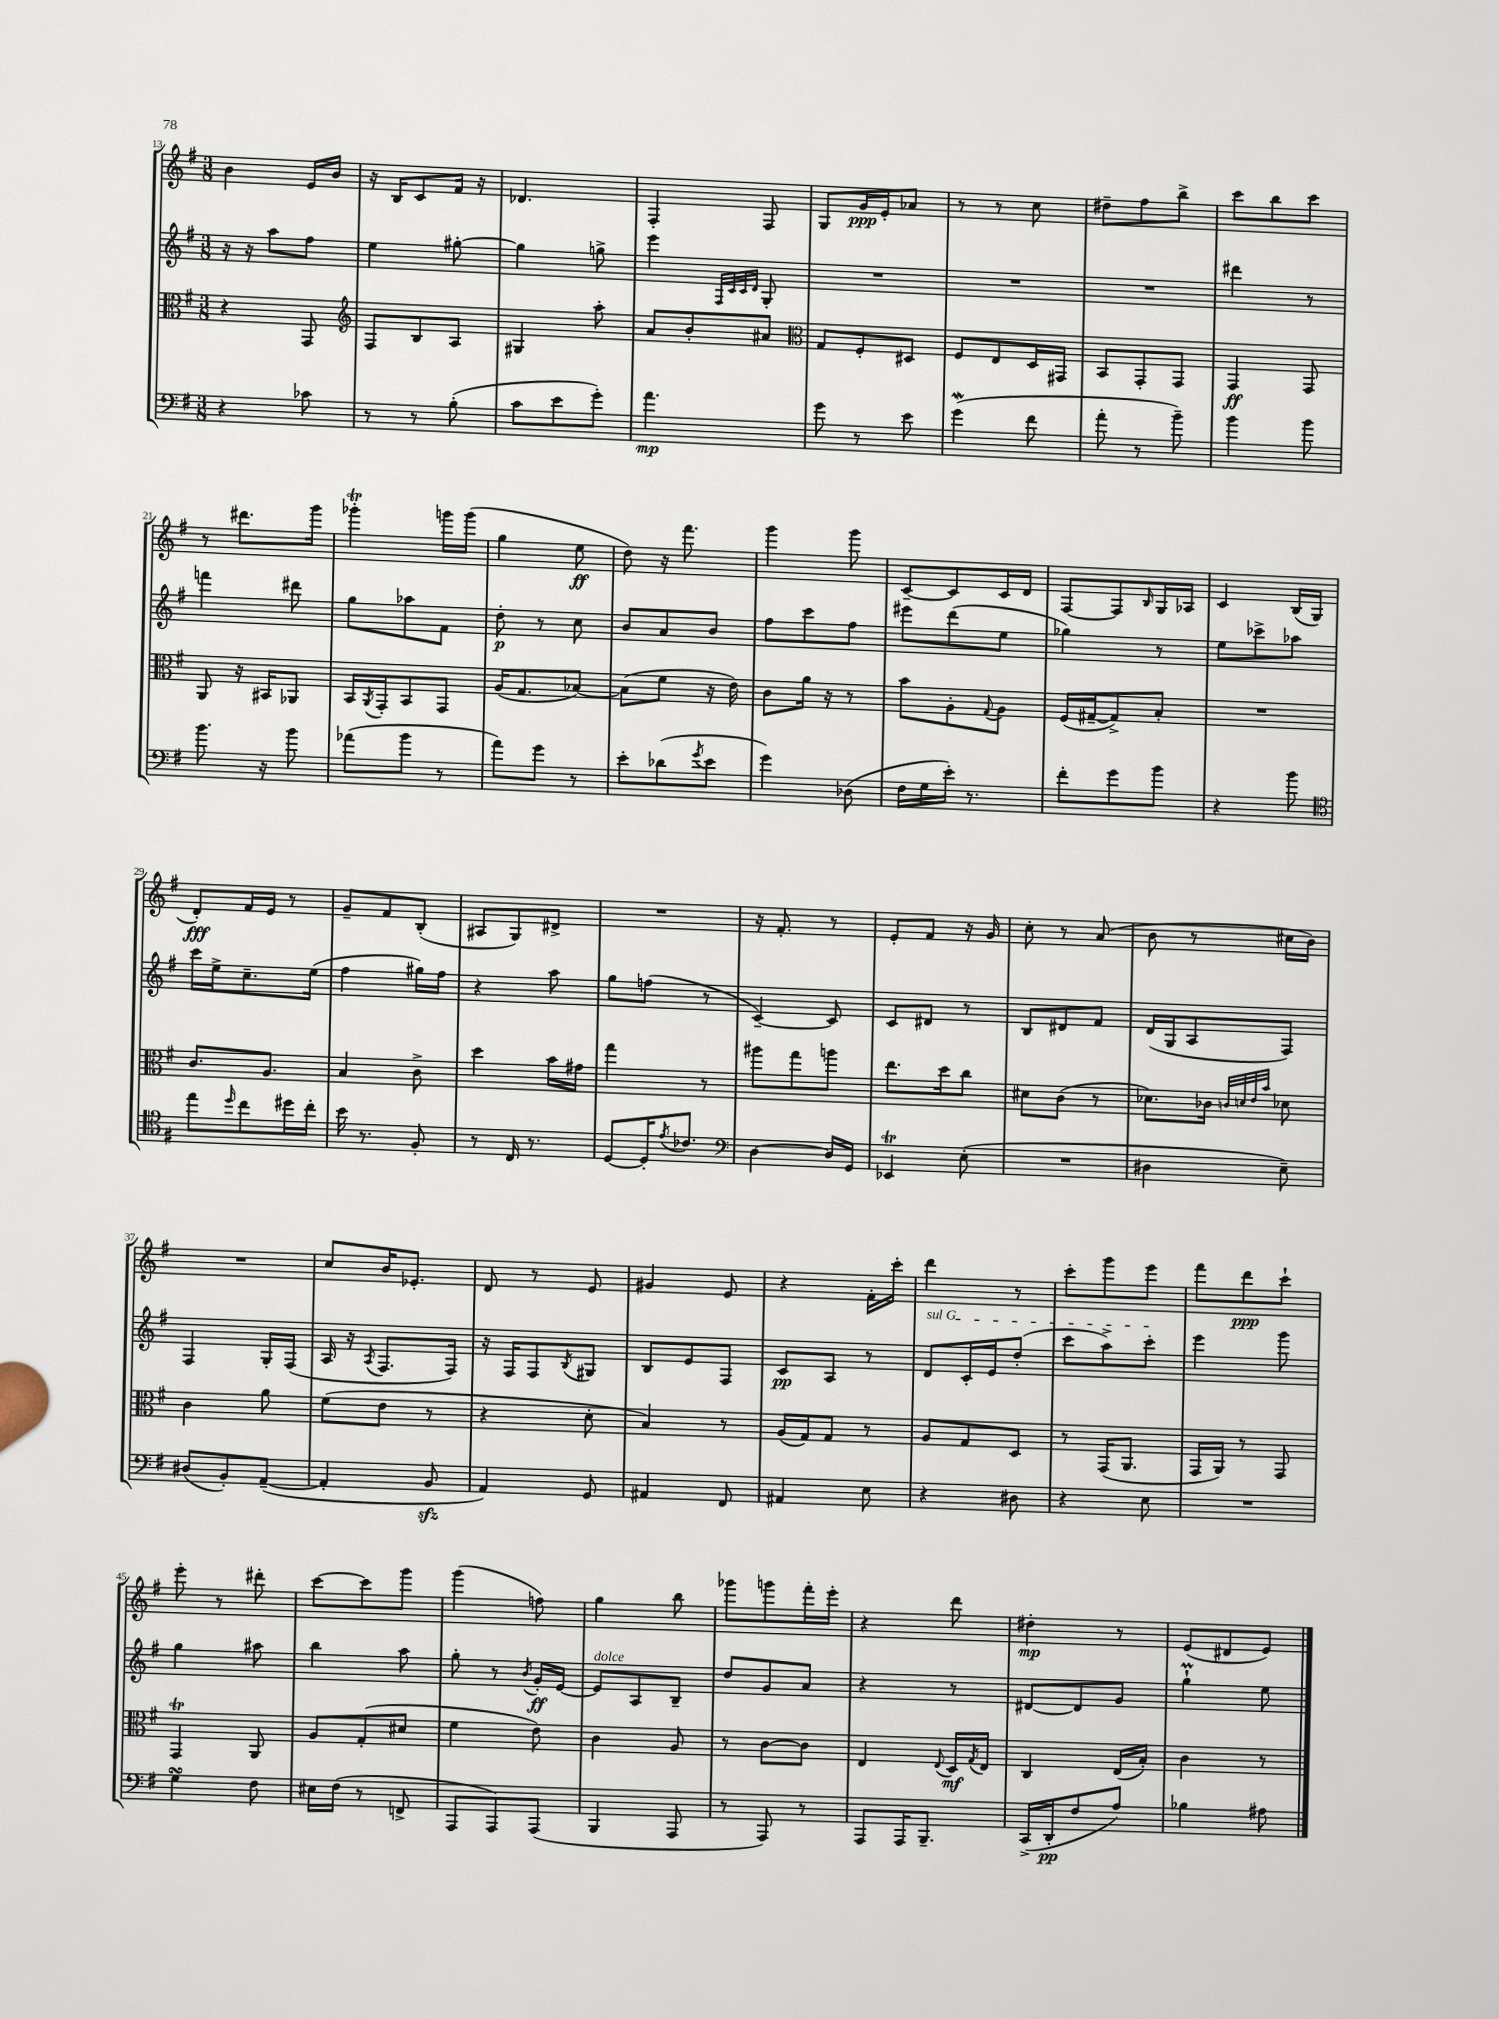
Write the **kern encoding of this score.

**kern	**dynam	**kern	**dynam	**kern	**dynam	**kern	**dynam
*part4	*part4	*part3	*part3	*part2	*part2	*part1	*part1
*staff4	*staff4	*staff3	*staff3	*staff2	*staff2	*staff1	*staff1
*clefF4	*	*clefC3	*	*clefG2	*	*clefG2	*
*k[f#]	*	*k[f#]	*	*k[f#]	*	*k[f#]	*
*M3/8	*	*M3/8	*	*M3/8	*	*M3/8	*
=13	=13	=13	=13	=13	=13	=13	=13
4r	.	4r	.	16r	.	4b\	.
.	.	.	.	16r	.	.	.
.	.	.	.	8aa\L	.	.	.
8c-X\	.	8GG/	.	8ff#\J	.	16e/LL	.
.	.	.	.	.	.	16b/JJ	.
=14	=14	=14	=14	=14	=14	=14	=14
*	*	*clefG2	*	*	*	*	*
8r	.	8F#/L	.	4ee\	.	16r	.
.	.	.	.	.	.	16B/KL	.
8r	.	8B/	.	.	.	8c/	.
(8B'\	.	8A/J	.	[8gg#X'\	.	16f#/Jk	.
.	.	.	.	.	.	16r	.
=15	=15	=15	=15	=15	=15	=15	=15
8c\L	.	4G#X/	.	4gg#\]	.	4.d-X/	.
8e\	.	.	.	.	.	.	.
8g'\J)	.	8aa'\	.	8ggn^\	.	.	.
=16	=16	=16	=16	=16	=16	=16	=16
4.a\	mp	8a/L	.	4eee\	.	4F#'/	.
.	.	8b'/	.	.	.	.	.
.	.	.	.	32qqF#/LLL	.	.	.
.	.	.	.	32qqc/	.	.	.
.	.	.	.	32qqc/	.	.	.
.	.	.	.	32qqd/JJJ	.	.	.
.	.	8a#X/J	.	8G'/	.	8F#/	.
=17	=17	=17	=17	=17	=17	=17	=17
*	*	*clefC3	*	*	*	*	*
8g\	.	8G/L	.	4.r	.	8G/L	.
8r	.	8F#'/	.	.	.	16g/L	ppp
.	.	.	.	.	.	16e'/J	.
8e\	.	8D#X/J	.	.	.	8a-X/J	.
=18	=18	=18	=18	=18	=18	=18	=18
(4gw\	.	8F#/L	.	4.r	.	8r	.
.	.	8E/	.	.	.	8r	.
8f#\	.	16D/L	.	.	.	8cc\	.
.	.	16GG#X/JJ	.	.	.	.	.
=19	=19	=19	=19	=19	=19	=19	=19
8a'\	.	8BB/L	.	4.r	.	8dd#X~\L	.
8r	.	8GG'/	.	.	.	8ff#\	.
8b~\)	.	8GG/J	.	.	.	8bb^\J	.
=20	=20	=20	=20	=20	=20	=20	=20
4b\	.	4GG/	ff	4ddd#X\	.	8ccc\L	.
.	.	.	.	.	.	8bb\	.
8b\	.	8GG/	.	8r	.	8ccc\J	.
!!LO:LB:g=z
=21	=21	=21	=21	=21	=21	=21	=21
8.b\	.	8AA/	.	4fffn\	.	8r	.
.	.	16r	.	.	.	8.ddd#X\L	.
16r	.	16BB#X/KL	.	.	.	.	.
8b\	.	8AA-X/J	.	8ddd#X\	.	.	.
.	.	.	.	.	.	16ggg\Jk	.
=22	=22	=22	=22	=22	=22	=22	=22
(8a-X\L	.	16BB/LL	.	8gg\L	.	4ggg-XT'\	.
.	.	8qAA/	.	.	.	.	.
.	.	16GG'/J	.	.	.	.	.
8b\J	.	8BB/	.	8aa-X\	.	.	.
8r	.	8GG/J	.	8f#\J	.	16gggn\LL	.
.	.	.	.	.	.	(16ggg\JJ	.
=23	=23	=23	=23	=23	=23	=23	=23
8a\L)	.	(16A/KL	.	8dd'\	p	4gg\	.
.	.	8.G/	.	.	.	.	.
8g\J	.	.	.	8r	.	.	.
8r	.	[8B-X/J)	.	8cc\	.	8ee\	ff
=24	=24	=24	=24	=24	=24	=24	=24
8e'\L	.	(8B-\L]	.	8b/L	.	8dd\)	.
(8d-X\	.	8f#\J	.	8a/	.	16r	.
.	.	.	.	.	.	8.fff#\	.
8qg/	.	.	.	.	.	.	.
8e\J	.	16r	.	8b/J	.	.	.
.	.	16e\)	.	.	.	.	.
=25	=25	=25	=25	=25	=25	=25	=25
4g\)	.	8c\L	.	8ff#\L	.	4ggg\	.
.	.	16a\Jk	.	8ccc\	.	.	.
.	.	16r	.	.	.	.	.
(8D-X\	.	8r	.	8ff#\J	.	8ggg\	.
=26	=26	=26	=26	=26	=26	=26	=26
16F#\LL	.	8b\L	.	8eee#X\L	.	[8c~/L	.
16G\	.	.	.	.	.	.	.
16e'\JJ)	.	8A'\	.	(8ddd\	.	8c/]	.
8.r	.	.	.	.	.	.	.
.	.	8qqG/	.	.	.	.	.
.	.	8A\J	.	8ee\J	.	16c/L	.
.	.	.	.	.	.	16d/JJ	.
=27	=27	=27	=27	=27	=27	=27	=27
8f#'\L	.	(16F#/LL	.	4gg-X\)	.	[8F#/L	.
.	.	[16G#X~/J	.	.	.	.	.
8g\	.	8G#^/])	.	.	.	8F#/]	.
.	.	.	.	.	.	16qqB/	.
8b\J	.	8B'/J	.	8r	.	16G/L	.
.	.	.	.	.	.	16A-X/JJ	.
=28	=28	=28	=28	=28	=28	=28	=28
4r	.	4.r	.	8ee\L	.	4c/	.
.	.	.	.	8ccc-X^\	.	.	.
8b\	.	.	.	8aa-X\J	.	(16B/LL	.
.	.	.	.	.	.	16G/JJ	.
!!LO:LB:g=z
=29	=29	=29	=29	=29	=29	=29	=29
*clefC4	*	*	*	*	*	*	*
8ee\L	.	8.c/L	.	16ccc\LL	.	8d'/L)	fff
.	.	.	.	16ee^\J	.	.	.
16qqdd/	.	.	.	.	.	.	.
8cc\	.	.	.	8.cc~\	.	16f#/L	.
.	.	8.A/J	.	.	.	16e/JJ	.
16dd#X\L	.	.	.	.	.	8r	.
16cc'\JJ	.	.	.	(16ee\Jk	.	.	.
=30	=30	=30	=30	=30	=30	=30	=30
16b\	.	4B/	.	4ff#\	.	8g~/L	.
8.r	.	.	.	.	.	.	.
.	.	.	.	.	.	8f#/	.
8F#'/	.	8c^\	.	16gg#X\LL)	.	(8B'/J	.
.	.	.	.	16ff#\JJ	.	.	.
=31	=31	=31	=31	=31	=31	=31	=31
8r	.	4dd\	.	4r	.	8A#X/L	.
16C/	.	.	.	.	.	8G/)	.
8.r	.	.	.	.	.	.	.
.	.	16b\LL	.	8aa\	.	8d#X^/J	.
.	.	16g#X\JJ	.	.	.	.	.
=32	=32	=32	=32	=32	=32	=32	=32
[8D/L	.	4gg\	.	8gg\L	.	4.r	.
16D'/K]	.	.	.	(8ffn\J	.	.	.
8qe/	.	.	.	.	.	.	.
8.c-X/J	.	.	.	.	.	.	.
.	.	8r	.	8r	.	.	.
=33	=33	=33	=33	=33	=33	=33	=33
*clefF4	*	*	*	*	*	*	*
[4D\	.	8aa#X\L	.	[4c~/)	.	16r	.
.	.	.	.	.	.	8.f#'/	.
.	.	8gg\	.	.	.	.	.
16D/LL]	.	8aan\J	.	8c/]	.	8r	.
16GG/JJ	.	.	.	.	.	.	.
=34	=34	=34	=34	=34	=34	=34	=34
4EE-XT/	.	8.ee\L	.	8c/L	.	8e'/L	.
.	.	.	.	8d#X/J	.	8f#/J	.
.	.	16dd\k	.	.	.	.	.
(8E'\	.	8cc\J	.	8r	.	16r	.
.	.	.	.	.	.	16g/	.
=35	=35	=35	=35	=35	=35	=35	=35
4.r	.	8d#X\L	.	8B/L	.	8cc'\	.
.	.	(8c\J	.	8d#X/	.	8r	.
.	.	8r	.	8f#/J	.	(8a/	.
=36	=36	=36	=36	=36	=36	=36	=36
4D#X\	.	8.d-X\L)	.	(16d/LL	.	8b\	.
.	.	.	.	16G/J	.	.	.
.	.	.	.	8A/	.	8r	.
.	.	16c-X\Jk	.	.	.	.	.
.	.	32qqcn/LLL	.	.	.	.	.
.	.	32qqdn/	.	.	.	.	.
.	.	32qqe/	.	.	.	.	.
.	.	32qqb/JJJ	.	.	.	.	.
8E~\)	.	8d-X\	.	8F#/J)	.	16cc#X\LL	.
.	.	.	.	.	.	16b\JJ)	.
!!LO:LB:g=z
=37	=37	=37	=37	=37	=37	=37	=37
(8D#X/L	.	4c\	.	4F#/	.	4.r	.
8BB'/)	.	.	.	.	.	.	.
([8AA~/J	.	8a\	.	16G'/LL	.	.	.
.	.	.	.	(16F#/JJ	.	.	.
=38	=38	=38	=38	=38	=38	=38	=38
4AA'/]	.	(8f#\L	.	16A/	.	8cc/L	.
.	.	.	.	16r	.	.	.
.	.	.	.	8qA/	.	.	.
.	.	8e\J	.	8.F#/L	.	16b/K	.
.	.	.	.	.	.	8.e-X'/J	.
8BBzz/	.	8r	.	.	.	.	.
.	.	.	.	16F#/Jk)	.	.	.
=39	=39	=39	=39	=39	=39	=39	=39
4AA/)	.	4r	.	16r	.	8d/	.
.	.	.	.	16F#/KL	.	.	.
.	.	.	.	8F#/	.	8r	.
.	.	.	.	8qB/	.	.	.
8GG/	.	8d'\	.	8G#X/J	.	8e/	.
=40	=40	=40	=40	=40	=40	=40	=40
4AA#X/	.	4B/)	.	8B/L	.	4g#X/	.
.	.	.	.	8e/	.	.	.
8FF#/	.	8r	.	8F#/J	.	8e/	.
=41	=41	=41	=41	=41	=41	=41	=41
4AA#X/	.	(16A/LL	.	8c/L	pp	4r	.
.	.	16G/J)	.	.	.	.	.
.	.	8G/J	.	8A/J	.	.	.
8E\	.	8r	.	8r	.	16f#'\LL	.
.	.	.	.	.	.	16ccc'\JJ	.
=42	=42	=42	=42	=42	=42	=42	=42
!	!	!	!	!LO:TX:a:i:t=sul G	!	!	!
4r	.	8A/L	.	8d/L	.	4ddd\	.
.	.	8G/	.	16c'/L	.	.	.
.	.	.	.	16e/J	.	.	.
8D#X\	.	8D/J	.	(8dd'/J	.	8r	.
=43	=43	=43	=43	=43	=43	=43	=43
4r	.	8r	.	8ccc\L	.	8ccc'\L	.
.	.	(16GG/KL	.	8aa^\)	.	8ggg\	.
.	.	8.AA/J	.	.	.	.	.
8E\	.	.	.	8ccc'\J	.	8eee\J	.
=44	=44	=44	=44	=44	=44	=44	=44
4.r	.	16GG/LL	.	4eee\	.	8fff#\L	.
.	.	16AA/JJ)	.	.	.	.	.
.	.	8r	.	.	.	8ddd\	ppp
.	.	8GG/	.	8ggg\	.	8ccc`\J	.
!!LO:LB:g=z
=45	=45	=45	=45	=45	=45	=45	=45
4GsSSs\	.	4GGT/	.	4gg\	.	8eee'\	.
.	.	.	.	.	.	8r	.
8F#\	.	8AA/	.	8aa#X\	.	8ddd#X'\	.
=46	=46	=46	=46	=46	=46	=46	=46
16E#X\LL	.	8A/L	.	4bb\	.	[8ccc\L	.
(16F#\JJ	.	.	.	.	.	.	.
8r	.	(8G'/	.	.	.	8ccc\]	.
8FFn^/	.	8d#X/J	.	8aa\	.	8ggg\J	.
=47	=47	=47	=47	=47	=47	=47	=47
8AAA/L	.	4f#\	.	8gg'\	.	(4ggg\	.
8AAA/)	.	.	.	8r	.	.	.
.	.	.	.	8qb/	.	.	.
(8AAA/J	.	8e\)	.	16g'/LL	ff	8ffn\)	.
.	.	.	.	[16e/JJ	.	.	.
=48	=48	=48	=48	=48	=48	=48	=48
!	!	!	!	!LO:TX:a:i:t=dolce	!	!	!
4BBB/	.	4c\	.	8e/L]	.	4gg\	.
.	.	.	.	8A/	.	.	.
8AAA/	.	8A/	.	8B~/J	.	8bb\	.
=49	=49	=49	=49	=49	=49	=49	=49
8r	.	8r	.	8dd/L	.	8ggg-X\L	.
8AAA/)	.	[8c\L	.	8g/	.	8gggn\	.
8r	.	8c\J]	.	8a/J	.	16fff#'\L	.
.	.	.	.	.	.	16eee'\JJ	.
=50	=50	=50	=50	=50	=50	=50	=50
8AAA/L	.	4E/	.	4r	.	4r	.
16AAA/K	.	.	.	.	.	.	.
8.BBB~/J	.	.	.	.	.	.	.
.	.	8qqE/	.	.	.	.	.
.	.	16D/LL	mf	8r	.	8ddd\	.
.	.	8qG/	.	.	.	.	.
.	.	16E/JJ	.	.	.	.	.
=51	=51	=51	=51	=51	=51	=51	=51
(16CC^/LL	.	4C/	.	[8d#X/L	.	4dd#X'\	mp
16DD'/J	pp	.	.	.	.	.	.
8F#/	.	.	.	8d#/]	.	.	.
8A/J)	.	(16E/LL	.	8g/J	.	8r	.
.	.	16B'/JJ)	.	.	.	.	.
=52	=52	=52	=52	=52	=52	=52	=52
4B-X\	.	4c\	.	4ggM`\	.	(8e/L	.
.	.	.	.	.	.	8d#X/	.
8A#X\	.	8r	.	8ee\	.	8e/J)	.
==	==	==	==	==	==	==	==
*-	*-	*-	*-	*-	*-	*-	*-
